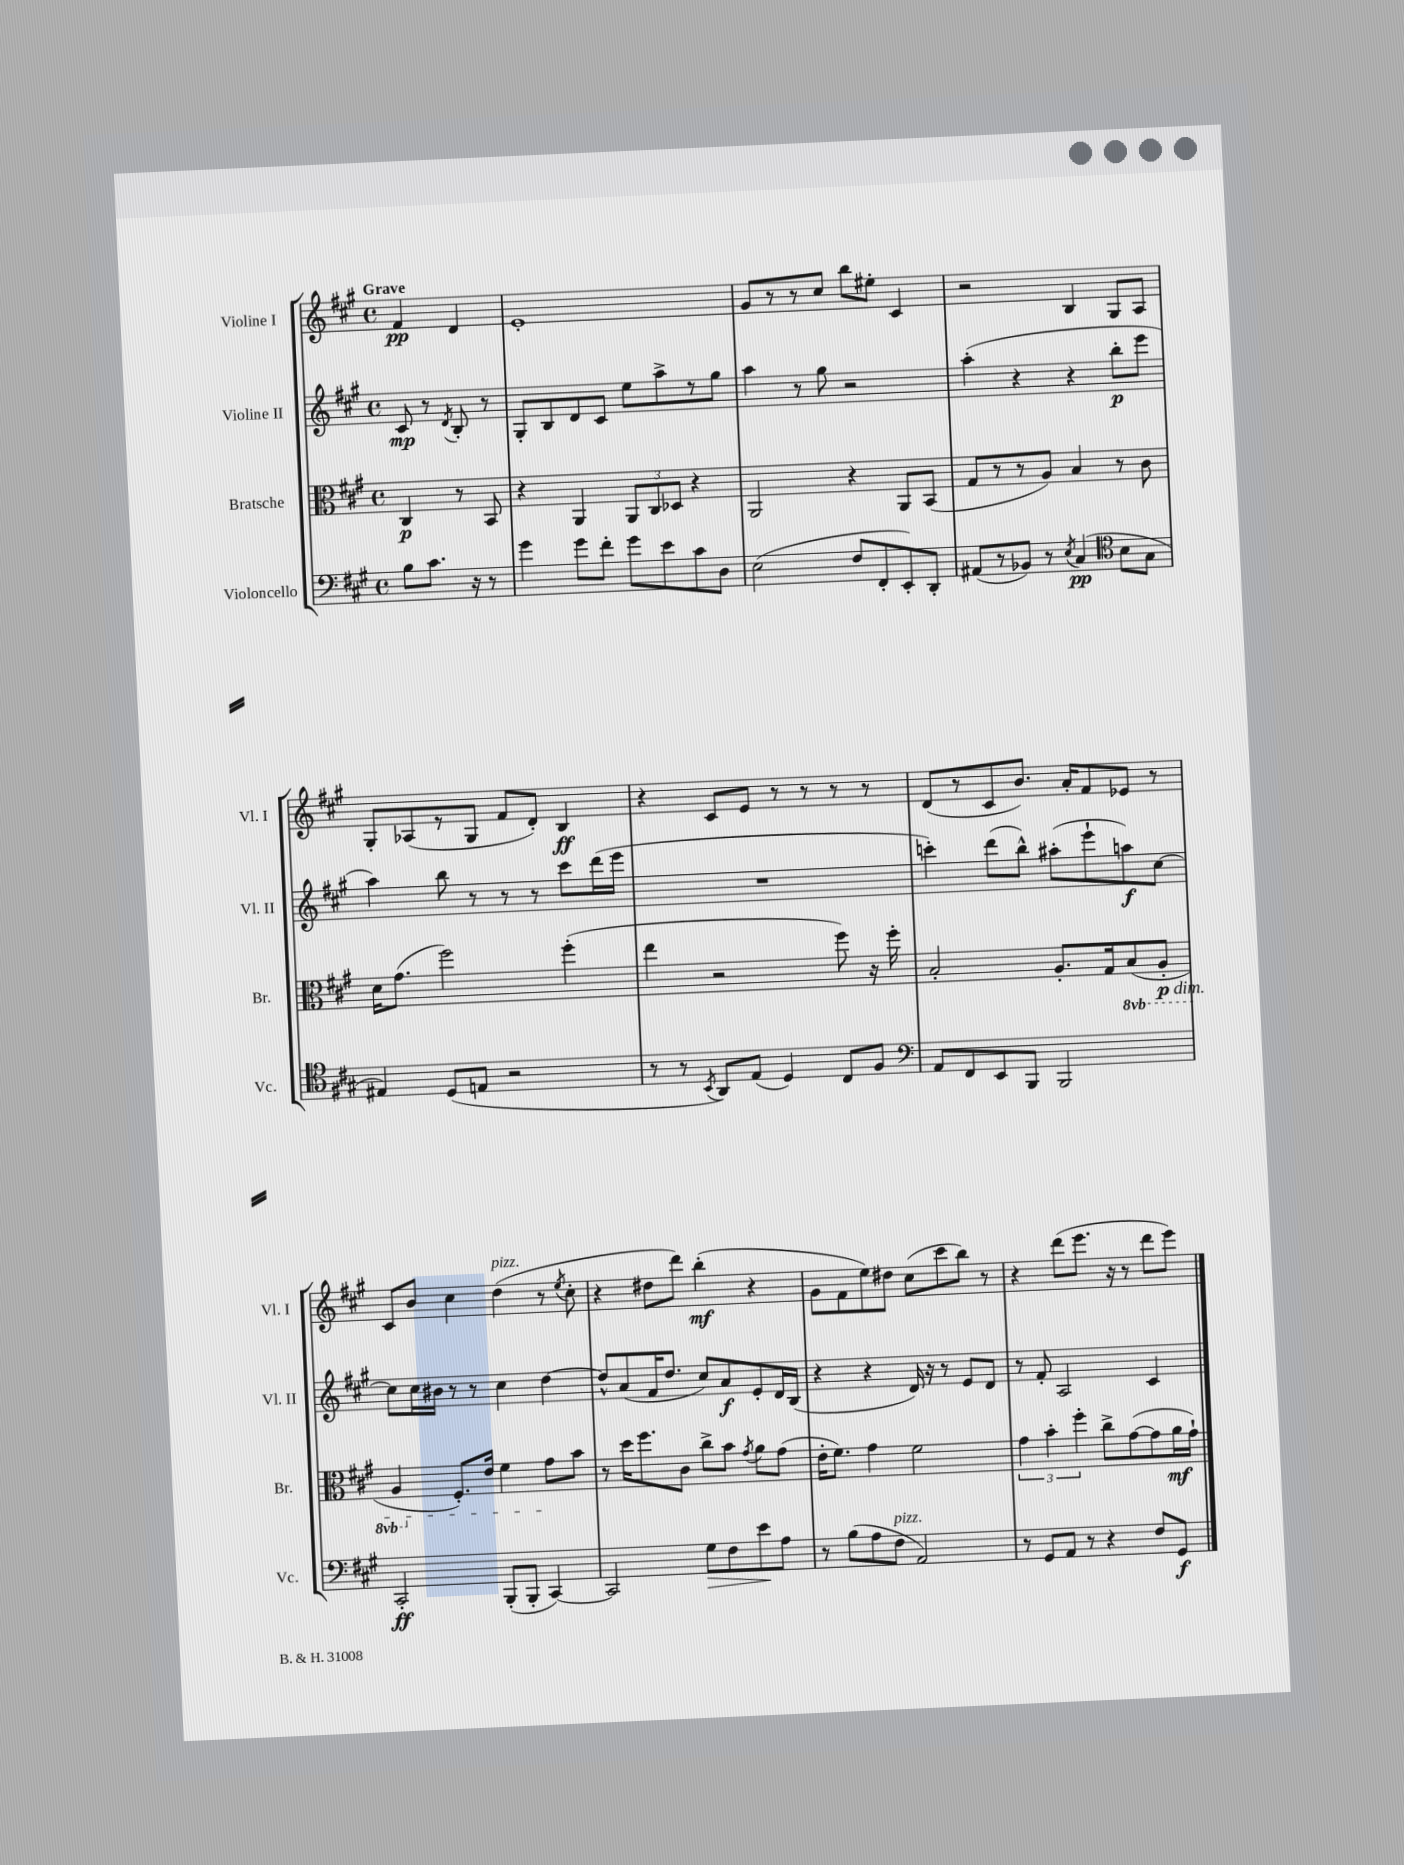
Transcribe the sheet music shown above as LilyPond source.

<<
\new StaffGroup <<
\new Staff = "s0" \with { instrumentName = "Violine I" shortInstrumentName = "Vl. I" } {
    \clef treble \key a \major \defaultTimeSignature \time 4/4 \partial 2 \tempo "Grave"
    \autoBeamOff fis'4\pp d'4 |
    e'1-. |
    gis'8[ r8 r8 cis''8] b''8[ eis''8]-. cis'4 |
    r2 b4 gis8[ a8] |
    gis8[-. aes8( r8 gis8] fis'8[ d'8]-.) b4\ff |
    r4 cis'8[ e'8] r8 r8 r8 r8 |
    d'8[( r8 cis'8 b'8.]) a'16[-. fis'8 ees'8] r8 |
    cis'8[ b'8] cis''4 d''4^\markup { \italic "pizz." }( r8 \acciaccatura { e''8 } cis''8-. |
    r4 dis''8[ d'''8]) b''4-.\mf( r4 |
    gis'8[ fis'8 e''8) dis''8] cis''8[( cis'''8 b''8]) r8 |
    r4 d'''8[( e'''8.] r16 r8 d'''8[ e'''8]) \bar "|." |
}
\new Staff = "s1" \with { instrumentName = "Violine II" shortInstrumentName = "Vl. II" } {
    \clef treble \key a \major \defaultTimeSignature \time 4/4 \partial 2
    \autoBeamOff cis'8\mp r8 \acciaccatura { d'8 } b8-. r8 |
    gis8[-. b8 d'8 cis'8] e''8[ a''8-> r8 gis''8] |
    a''4 r8 gis''8 r2 |
    a''4-.( r4 r4 b''8[-.\p e'''8] |
    a''4) b''8 r8 r8 r8 cis'''8[ d'''16( e'''16] |
    R1 |
    c'''4-.) d'''8[( b''8]-^) ais''8[-.( e'''8-! a''8\f) cis''8]~ |
    cis''8[ cis''16 bis'16] r8 r8 cis''4 d''4~ |
    d''8[-^ a'8( fis'16 d''8.] cis''8[) a'8\f e'8-. d'16 b16]( |
    r4 r4 d'16) r16 r8 e'8[ d'8] |
    r8 fis'8-. a2 cis'4 \bar "|." |
}
\new Staff = "s2" \with { instrumentName = "Bratsche" shortInstrumentName = "Br." } {
    \clef alto \key a \major \defaultTimeSignature \time 4/4 \set Staff.ottavationMarkups = #ottavation-simple-ordinals \partial 2
    \autoBeamOff cis4\p r8 b,8 |
    r4 a,4 \tuplet 3/2 { a,8[ cis8 des8] } r4 |
    a,2 r4 a,8[ b,8]( |
    gis8[ r8 r8 a8]) b4 r8 cis'8 |
    d'16[ gis'8.]( fis''2) fis''4-.( |
    e''4 r2 fis''8) r16 fis''16-. |
    b2-. a8.[-. gis16 \ottava #-1 b,8( a,8]-.\p\dim |
    a,4 \ottava #0 fis8.[-.) e'16] fis'4 gis'8[\! b'8] |
    r8 d''16[ fis''8. cis'8] cis''8[-> b'8] \acciaccatura { gis'8 } a'8[ gis'8]( |
    e'16[-. fis'8.]) gis'4 fis'2 |
    \tuplet 3/2 { gis'4 b'4-. fis''4-. } cis''8[-> gis'8~( gis'8 a'16\mf gis'16]-!) \bar "|." |
}
\new Staff = "s3" \with { instrumentName = "Violoncello" shortInstrumentName = "Vc." } {
    \clef bass \key a \major \defaultTimeSignature \time 4/4 \partial 2
    \autoBeamOff b8[ cis'8.] r16 r8 |
    gis'4 gis'8[ fis'8]-. gis'8[ e'8 cis'8 d8] |
    e2( fis8[ fis,8-. e,8-.) d,8]-. |
    ais,8[( r8 bes,8]) r8 \acciaccatura { e8 } cis4\pp( \clef tenor b8[ gis8] |
    eis4) d8[( e8] r2 |
    r8 r8 \acciaccatura { b,8 } a,8[) e8]( d4) cis8[ fis8] |
    \clef bass a,8[ fis,8 e,8 b,,8] b,,2 |
    cis,2-.\ff b,,8[-.( b,,8]-. cis,4~) |
    cis,2 gis8[\> fis8 e'8\! a8] |
    r8 b8[( a8 fis8]^\markup { \italic "pizz." } a,2) |
    r8 gis,8[ a,8] r8 r4 fis8[ gis,8]\f \bar "|." |
}
>>
>>
\layout { \context { \Score \remove "Bar_number_engraver" } }
